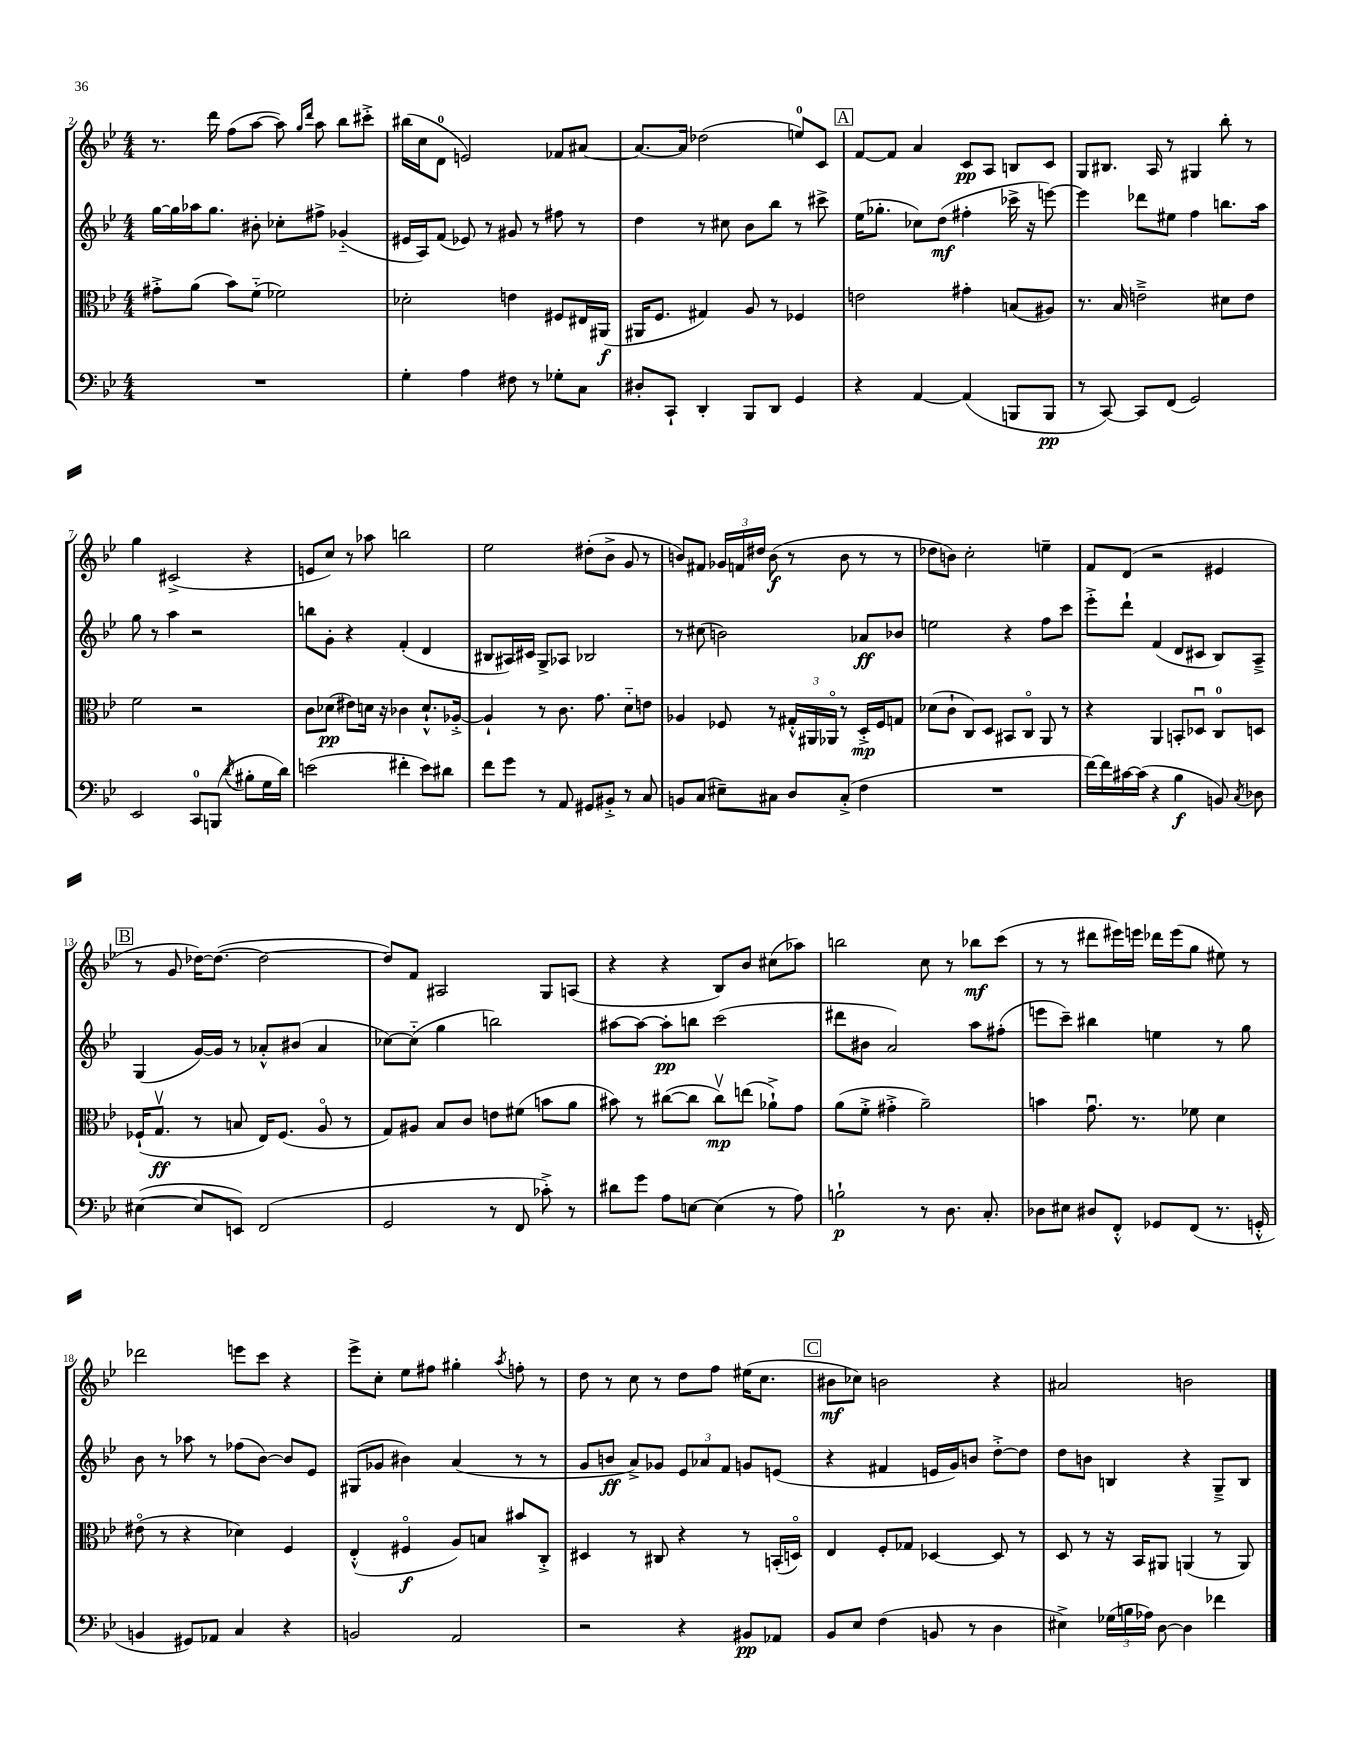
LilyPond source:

<<
\new StaffGroup <<
\new Staff = "s0" {
    \clef treble \key bes \major \numericTimeSignature \time 4/4
    \autoBeamOff r8. d'''16 f''8[( a''8]~ a''8) \grace { g''16[ d'''16] } a''8 bes''8[ cis'''8]-.-> |
    bis''16[( c''16 d'8]-0 e'2) fes'8[ ais'8]~ |
    ais'8.[~ ais'16] des''2( e''8[-0) c'8] |
    \mark \markup { \box "A" } f'8[~ f'8] a'4 c'8[\pp a8] b8[ c'8] |
    g8[ bis8.] a16 r8 gis4 bes''8-. r8 |
    g''4 cis'2->( r4 |
    e'8[ c''8]) r8 aes''8 b''2 |
    ees''2 dis''8[-.( bes'8]-> g'8 r8 |
    b'8[) fis'8] \tuplet 3/2 { ges'16[ f'16 dis''16] } b'8\f( r8 b'8 r8 r8 |
    des''8[ b'8]) c''2-. e''4-- |
    f'8[ d'8]( r2 eis'4 |
    \mark \markup { \box "B" } r8 g'8 des''16[~) des''8.]~( des''2~ |
    des''8[) f'8] ais2 g8[ a8]( |
    r4 r4 bes8[) bes'8] cis''8[( aes''8]) |
    b''2 c''8 r8 bes''8[\mf c'''8]( |
    r8 r8 dis'''8[ eis'''16) e'''16] des'''16[ e'''16( g''8] eis''8) r8 |
    des'''2 e'''8[ c'''8] r4 |
    ees'''8[-> c''8]-. ees''8[ fis''8] gis''4-. \acciaccatura { a''8 } f''8-. r8 |
    d''8 r8 c''8 r8 d''8[ f''8] eis''16[( c''8.] |
    \mark \markup { \box "C" } bis'8[\mf ces''8]) b'2 r4 |
    ais'2 b'2 \bar "|." |
}
\new Staff = "s1" {
    \clef treble \key bes \major \numericTimeSignature \time 4/4
    \autoBeamOff g''16[~ g''16 aes''16 g''8.] bis'8-. ces''8[-. fis''8]-> ges'4-_( |
    eis'16[ a16) f'8]( ees'8) r8 gis'8 r8 fis''8 r8 |
    d''4 r8 cis''8 bes'8[ bes''8] r8 cis'''8-> |
    \mark \markup { \box "A" } ees''16[( ges''8.]-. ces''8[) d''8]\mf( fis''4-. ces'''16-> r16 e'''8~) |
    e'''4 des'''8[ eis''8] f''4 b''8.[ a''16] |
    g''8 r8 a''4 r2 |
    b''8[ g'8]-. r4 f'4-.( d'4 |
    bis8[ ais16) cis'16] g8[-> aes8] bes2 |
    r8 cis''8( b'2) aes'8[\ff bes'8] |
    e''2 r4 f''8[ c'''8] |
    ees'''8[-.-> d'''8]-! f'4( d'8[ cis'8] bes8[) a8]---> |
    \mark \markup { \box "B" } g4( g'16[~) g'16] r8 aes'8[-.-^ bis'8]( aes'4 |
    ces''8[~) ces''8]-_( g''4 b''2) |
    ais''8[~ ais''8]~ ais''8[-.\pp b''8] c'''2( |
    dis'''8[ bis'8] a'2) a''8[ fis''8]-.( |
    e'''8[ c'''8]--) bis''4 e''4 r8 g''8 |
    bes'8 r8 aes''8 r8 fes''8[( bes'8]~) bes'8[ ees'8] |
    gis8[( ges'8] bis'4) a'4( r8 r8 |
    g'8[ b'8]\ff a'8[->) ges'8] \tuplet 3/2 { ees'8[ aes'8 f'8] } g'8[ e'8]( |
    \mark \markup { \box "C" } r4 fis'4 e'16[ g'16) b'8] d''8[~-.-> d''8] |
    d''8[ b'8] b4 r4 g8[---> b8] \bar "|." |
}
\new Staff = "s2" {
    \clef alto \key bes \major \numericTimeSignature \time 4/4
    \autoBeamOff gis'8[-.-> a'8]( bes'8[) f'8]-_( fes'2) |
    des'2-. e'4 fis8[ eis16 ais,16]\f( |
    ais,16[ f8.] gis4) a8 r8 fes4 |
    \mark \markup { \box "A" } e'2 gis'4-. b8[( ais8]) |
    r8. bes16 e'2---> dis'8[ e'8] |
    f'2 r2 |
    c'8[ des'8]\pp( eis'8[) d'16] r16 ces'4 d'8.[-!-^ aes16]~-.-> |
    aes4-! r8 c'8. g'8. d'8[-_ e'8] |
    aes4 fes8 r8 \tuplet 3/2 { gis16[-.-^ ais,16 aes,16]\flageolet } r8 d16[-.->\mp fes16 g8] |
    des'8[( c'8]-! c8[) d8] bis,8[ c8]\flageolet a,8 r8 |
    r4 a,4 b,8[-. des8]\downbow c8[-0 d8] |
    \mark \markup { \box "B" } fes16[-!( g8.]\upbow\ff r8 b8 ees16[) fes8.]( a8\flageolet r8 |
    g8[) ais8] bes8[ c'8] e'8[ fis'8]( b'8[ a'8] |
    bis'8) r8 cis''8[~( cis''8] cis''8[\upbow\mp) e''8]( aes'8[-!->) g'8] |
    a'8[( f'8]-.-> gis'4-.-> a'2--) |
    b'4 g'8.\downbow r8. fes'8 d'4 |
    eis'8\flageolet( r8 r4 des'4) f4 |
    ees4-.-^( fis4\flageolet\f a8[) b8] bis'8[ c8]-.-> |
    dis4 r8 cis8 r4 r8 b,16[-.( d16]\flageolet) |
    \mark \markup { \box "C" } ees4 f8[-. ges8] des4~ des8 r8 |
    d8 r8 r16 bes,16[ ais,8] a,4( r8 a,8) \bar "|." |
}
\new Staff = "s3" {
    \clef bass \key bes \major \numericTimeSignature \time 4/4
    \autoBeamOff R1 |
    g4-. a4 fis8 r8 ges8[-. c8] |
    dis8[-. c,8]-! d,4-. bes,,8[ d,8] g,4 |
    \mark \markup { \box "A" } r4 a,4~ a,4( b,,8[ b,,8]\pp |
    r8 c,8~) c,8[ f,8]( g,2) |
    ees,2 c,8[-0 b,,8]( \acciaccatura { d'8 } bis8[-. g16 d'16]) |
    e'2( fis'4-. e'8[) dis'8] |
    f'8[ g'8] r8 a,8 gis,8[ bis,8]-.-> r8 c8 |
    b,8[ c8]( eis8[--) cis8] d8[ cis8]-.->( f4 |
    R1 |
    f'16[~) f'16 cis'16~ cis'16]( r4 bes4\f b,8) \acciaccatura { c8 } des8 |
    \mark \markup { \box "B" } eis4~( eis8[ e,8]) f,2( |
    g,2 r8 f,8 ces'8-.->) r8 |
    dis'8[ g'8] a8[ e8]~ e4( r8 a8) |
    b2-!\p r8 d8. c8.-. |
    des8[ eis8] dis8[ f,8]-.-^ ges,8[ f,8]( r8. g,16-.-^ |
    b,4 gis,8[) aes,8] c4 r4 |
    b,2 a,2 |
    r2 r4 bis,8[\pp aes,8] |
    \mark \markup { \box "C" } bes,8[ ees8] f4( b,8 r8 d4 |
    eis4->) \tuplet 3/2 { ges16[( b16 aes16]) } d8~ d4 fes'4 \bar "|." |
}
>>
>>
\layout { \context { \Score currentBarNumber = #2 } }
